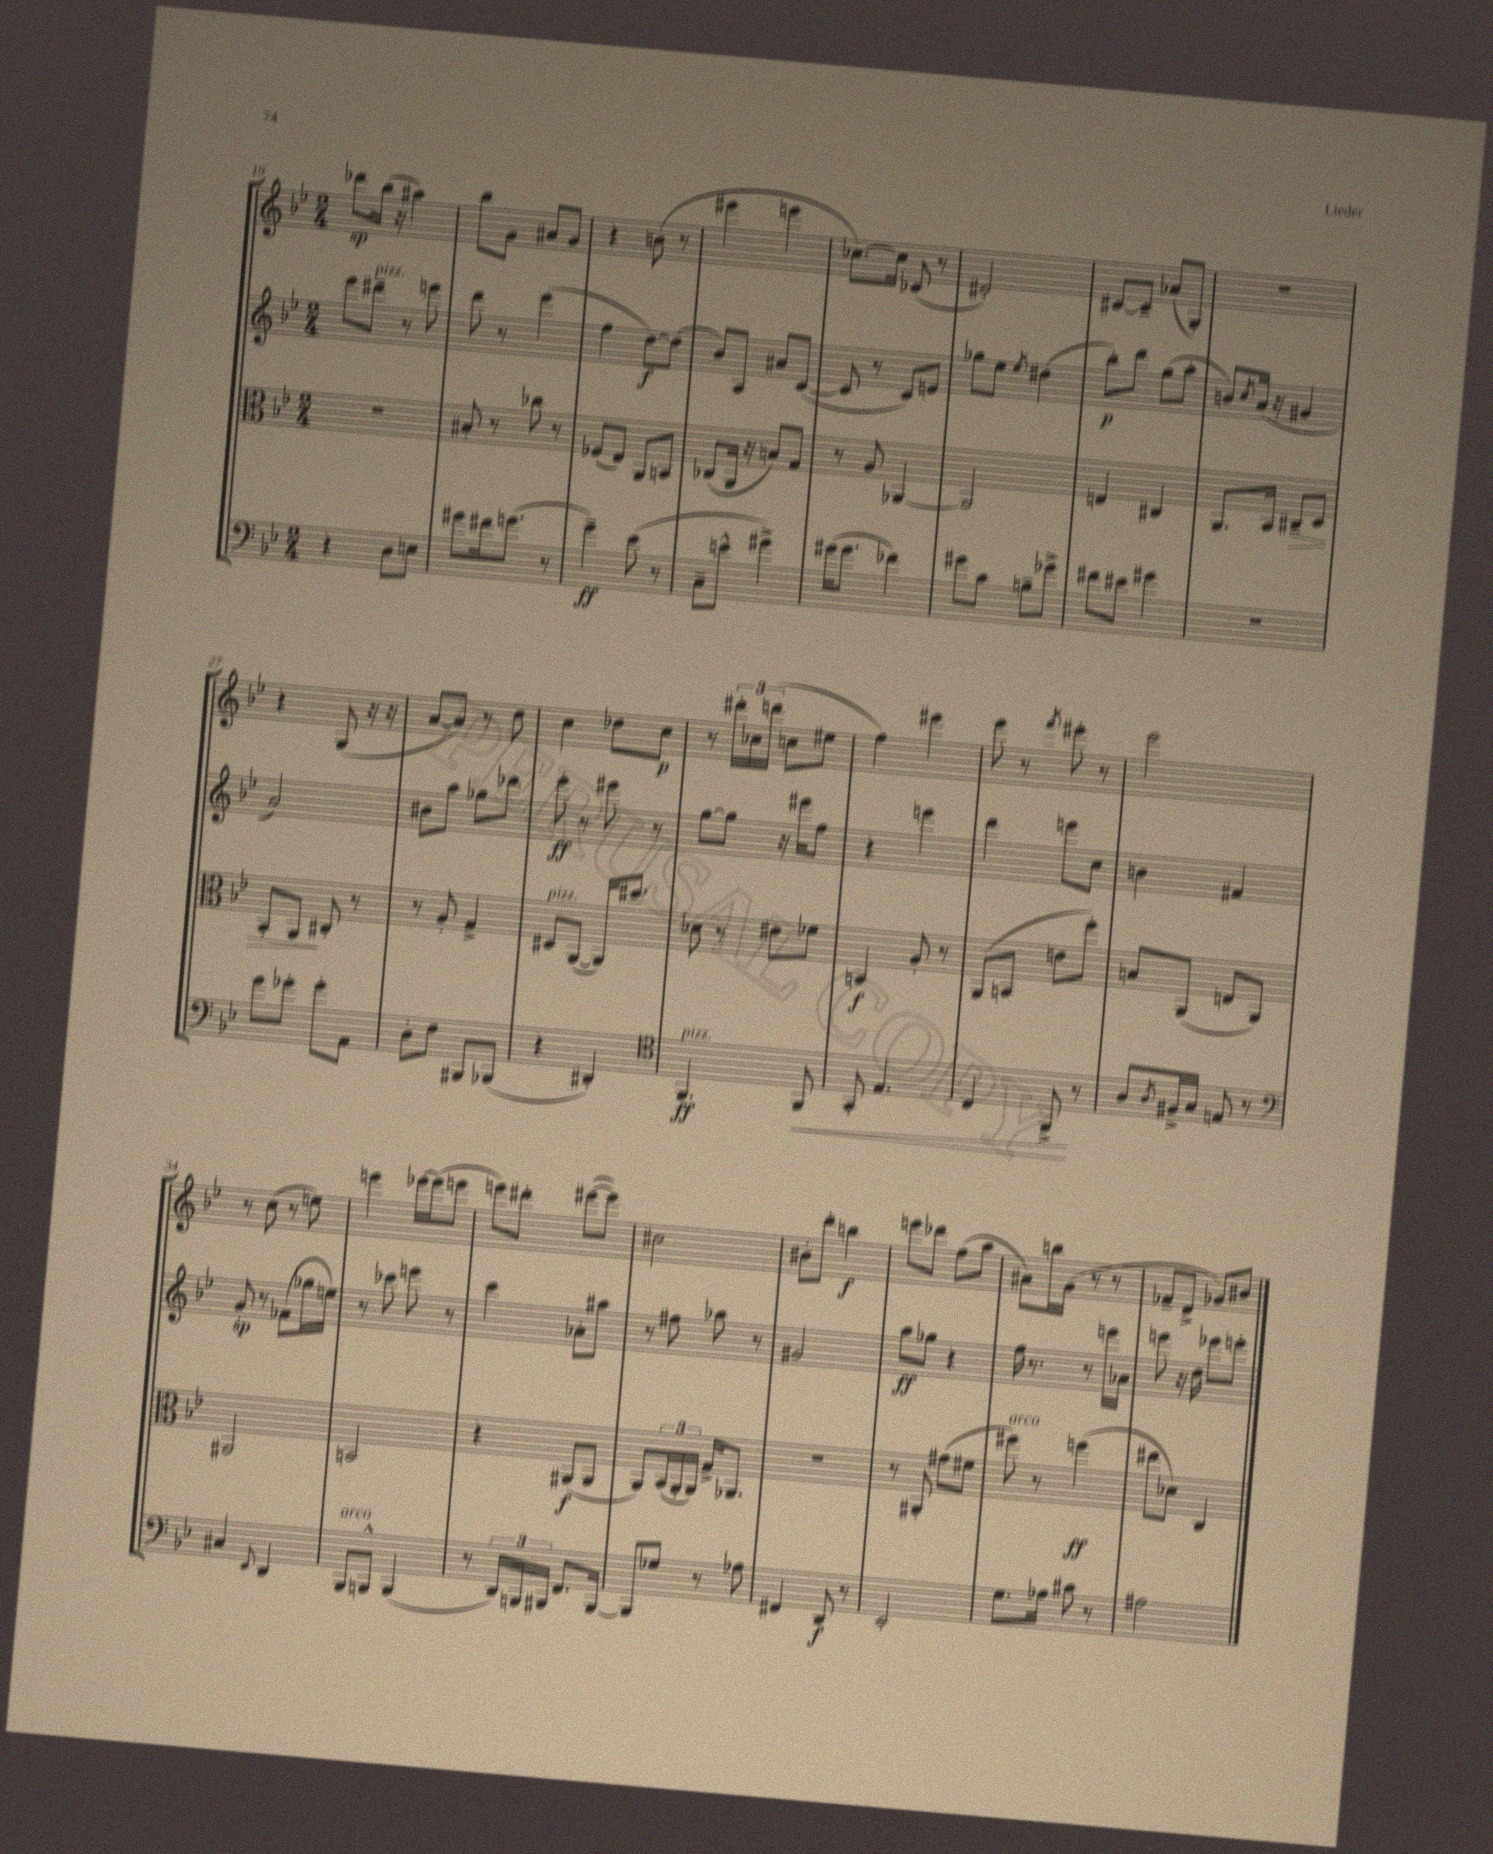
<<
\new StaffGroup <<
\new Staff = "s0" {
    \clef treble \key bes \major \numericTimeSignature \time 2/4
    des'''8\sp bes''16( r16 ais''4) |
    bes''8 g'8 ais'8 g'8 |
    r4 b'8( r8 |
    eis'''4 e'''4 |
    ces''8.~) ces''16 ces'8( r8 |
    dis'2-.) |
    cis'8~ cis'8-- aes'8( g8-.) |
    r2 |
    r4 g8( r16 r16 |
    a'8~ a'8) r8 d''8 |
    c''4 des''8 c''8\p |
    r8 \tuplet 3/2 { dis'''16-. ces''16 d'''16( } c''8 eis''8 |
    f''4) eis'''4 |
    ees'''8 r8 \acciaccatura { f'''8 } eis'''8-. r8 |
    ees'''2 |
    r8 c''8( r8 e''8) |
    e'''4 ees'''16~ ees'''16( e'''8 |
    e'''8) dis'''8-. eis'''8~( eis'''8) |
    cis''2 |
    bis'8-. d'''8-. b''4\f |
    e'''8 des'''8 f''8( a''8 |
    ais'8) b''16 g'16( r8 r8 |
    fes'8-- d'8-> ges'8) bis'8 \bar "|." |
}
\new Staff = "s1" {
    \clef treble \key bes \major \numericTimeSignature \time 2/4
    ees'''8 dis'''8--^\markup { \italic "pizz." } r8 e'''8 |
    d'''8 r8 ees'''4( |
    f''4 d''8~\f) d''8( |
    bes'8) a8 ais'8 c'8~( |
    c'8 r8 c'8) e'8 |
    ges''8 ees''8 \acciaccatura { ees''8 } dis''4( |
    bes''8-.\p) d'''8 g''8( a''8-. |
    b'8) \acciaccatura { c''8 } a'16( r16 gis'4 |
    a'2) |
    bis'8 a''8 ges''8 des'''8 |
    ees'''8-.\ff r8 eis'''8 r8 |
    g''8~ g''8 r16 eis'''16 f''8 |
    r4 e'''4 |
    d'''4 e'''8 c''8 |
    b'4 fis'4 |
    g'8-.\sp r8 fes'8( ges''16 e''16) |
    r8 ces'''8 e'''8 r8 |
    c'''4 aes'8-. ais''8 |
    r8 fis''8 aes''8 r8 |
    gis'2 |
    a''8\ff ges''8 r4 |
    f''16 r8. r8 e'''16 aes'16 |
    e'''8 r16 d''16 ees'''8 e'''8-. \bar "|." |
}
\new Staff = "s2" {
    \clef alto \key bes \major \numericTimeSignature \time 2/4
    r2 |
    bis8-. r8 ces''8 r8 |
    fes8( ees8) a,8 b,8 |
    ces8( a,16 r16 b8) g8 |
    r8 a8 aes,4~ |
    aes,2 |
    e4 cis4 |
    a,8. bes,16 cis8--\> d8 |
    bes,8-. a,8\! cis8-. r8 |
    r8 a8-. g4-> |
    dis8^\markup { \italic "pizz." } a,8~( a,16) dis''8. |
    des'8 r8 eis'8 fes'8 |
    b,4\f a8-. r8 |
    a,8( b,8 e'8 f''8-.) |
    b8 a,8( e8 a,8) |
    ais,2 |
    b,2 |
    r4 ais,8\f( ais,8 |
    a,8) \tuplet 3/2 { bes,16( a,16-. a,16) } g16-> aes,8. |
    r2 |
    r8 ais,8-. gis'8( fis'8 |
    fis''8^\markup { \italic "arco" }) r8 f''4\ff( |
    eis''8 des'8) c4 \bar "|." |
}
\new Staff = "s3" {
    \clef bass \key bes \major \numericTimeSignature \time 2/4
    r4 d8 e8 |
    gis'8 fis'16 g'8.( r8 |
    g'4--\ff) ees'8( r8 |
    c8-- e'8-^ gis'4->) |
    gis'16( gis'8. fes'4) |
    gis'8 c'8 b8-- ges'8-> |
    fis'8 eis'8 gis'4 |
    R2 |
    g'8 ges'8-. ges'8-. a,8 |
    d8-. f8 bis,,8 bes,,8( |
    r4 dis,4-.) |
    \clef tenor f,4.\ff^\markup { \italic "pizz." } f,8\< |
    g,8-. ees4. |
    c4 f,8->\! r8 |
    a8 \acciaccatura { a8 } fis16-> g16 e8 r8 |
    \clef bass cis4 \appoggiatura { ees,8 } d,4 |
    bes,,8^\markup { \italic "arco" } b,,8-^ b,,4( |
    r8 \tuplet 3/2 { d,16) b,,16 bis,,16 } f,8. bis,,16~ |
    bis,,8 ges8 r8 aes8 |
    fis,4 d,8\f r8 |
    ees,2-. |
    g8. aes16 cis'8 r8 |
    ais2 \bar "|." |
}
>>
>>
\layout { \context { \Score currentBarNumber = #19 } }
